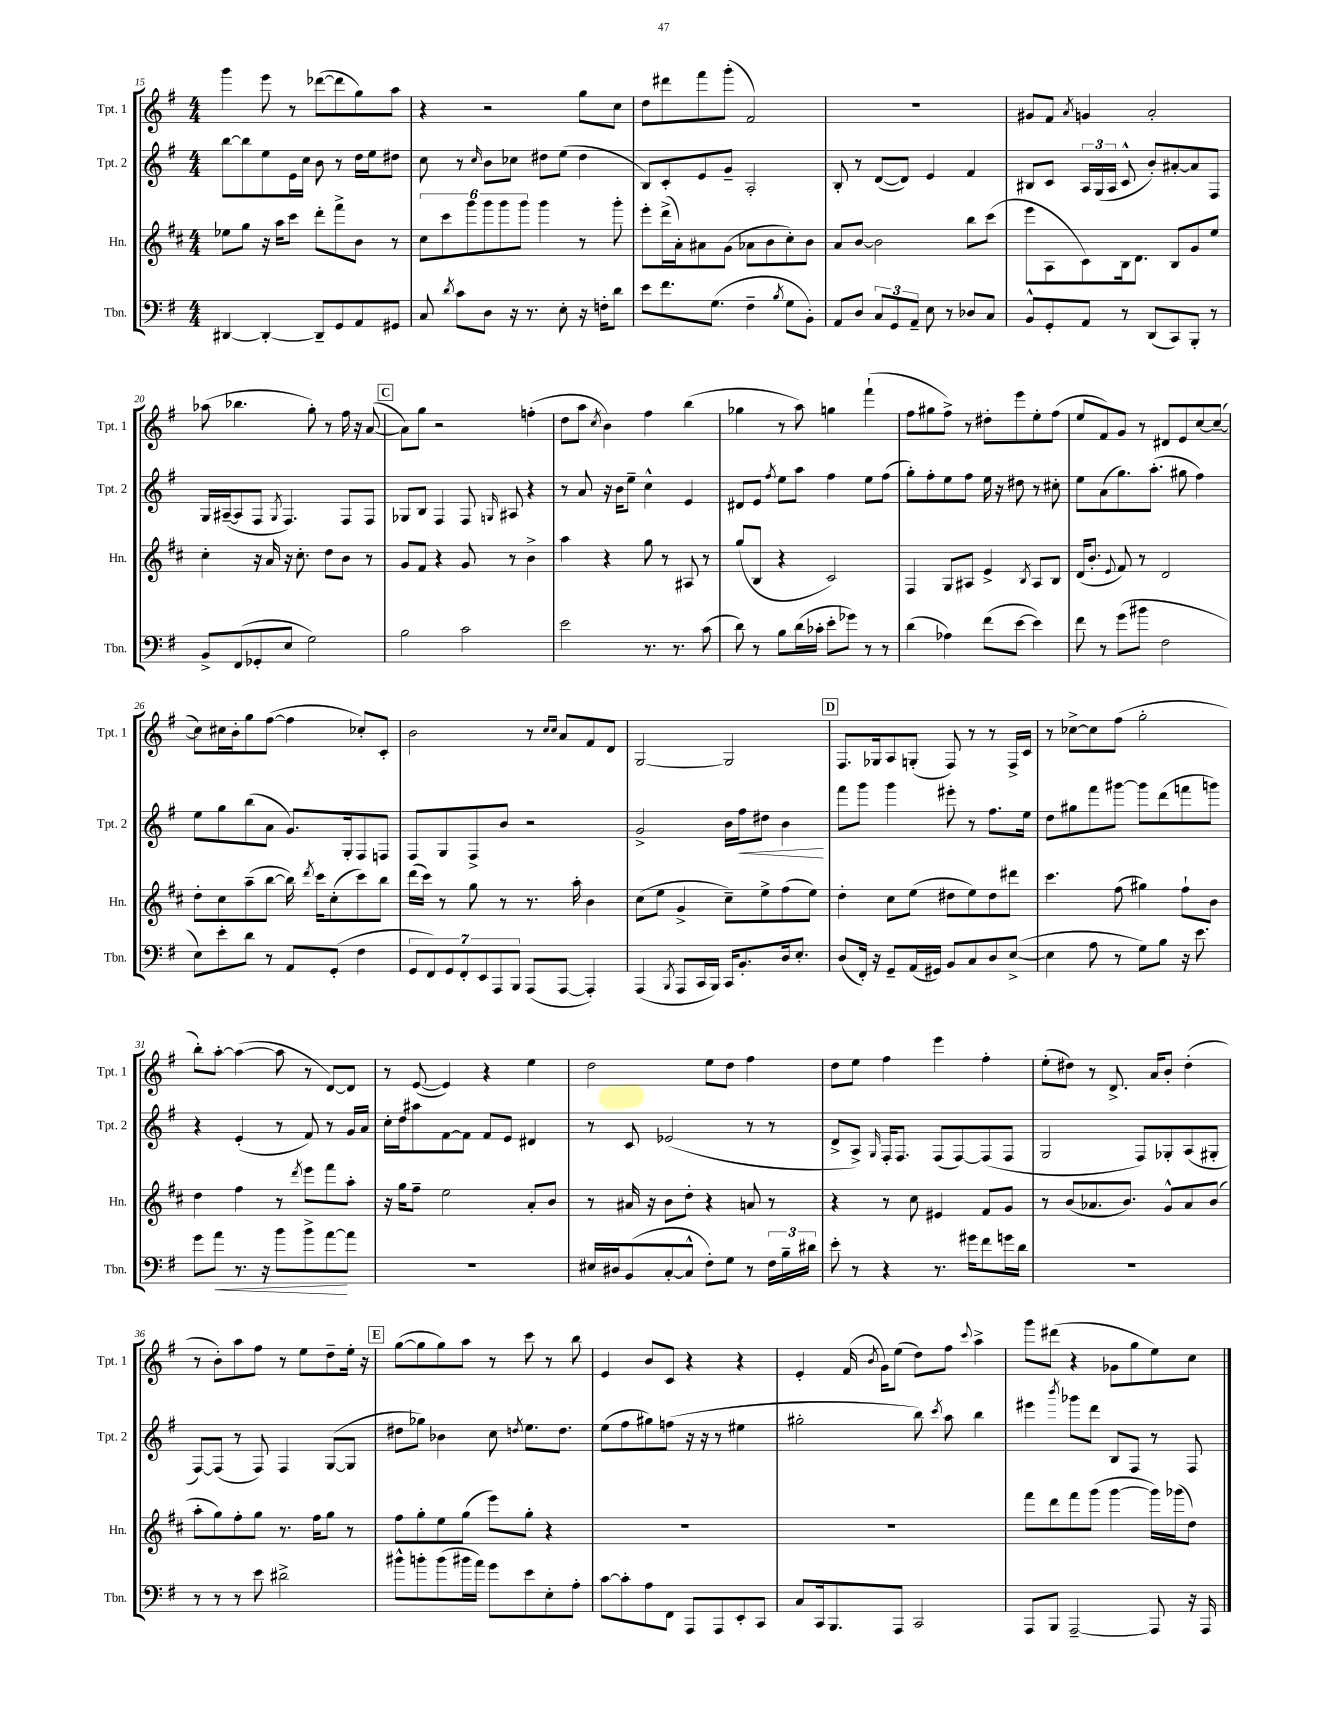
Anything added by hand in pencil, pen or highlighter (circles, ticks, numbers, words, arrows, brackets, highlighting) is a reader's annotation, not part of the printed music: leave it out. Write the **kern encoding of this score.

**kern	**dynam	**kern	**kern	**dynam	**kern
*part4	*part4	*part3	*part2	*part2	*part1
*staff4	*staff4	*staff3	*staff2	*staff2	*staff1
*I"Tbn.	*	*I"Hn.	*I"Tpt. 2	*	*I"Tpt. 1
*I'Tbn.	*	*I'Hn.	*I'Tpt. 2	*	*I'Tpt. 1
*clefF4	*	*clefG2	*clefG2	*	*clefG2
*k[f#]	*	*k[f#c#]	*k[f#]	*	*k[f#]
*M4/4	*	*M4/4	*M4/4	*	*M4/4
=15	=15	=15	=15	=15	=15
[4DD#X/	.	8ee-X\L	[8bb\L	.	4ggg\
.	.	8gg\J	8bb\]	.	.
4DD#'/_	.	16r	8ee\	.	8eee\
.	.	16aa\KL	.	.	.
.	.	8ccc#\J	16e\L	.	8r
.	.	.	16cc\JJ	.	.
8DD#~/L]	.	8ddd'\L	8b\	.	([8ddd-X\L
8GG/	.	8fff#^\	8r	.	8ddd-\]
8AA/	.	8b\J	16dd\LL	.	8gg\)
.	.	.	16ee\J	.	.
8GG#X/J	.	8r	8dd#X\J	.	8aa\J
=16	=16	=16	=16	=16	=16
8C/	.	12cc#\L	8cc\	.	4r
.	.	12ccc#\	.	.	.
8qd/	.	.	.	.	.
8c\L	.	.	8r	.	.
.	.	12ggg\	.	.	.
.	.	.	16qqcc/	.	.
8D\J	.	12ggg\	8b\L	.	2r
.	.	12ggg\	.	.	.
16r	.	.	8cc-X\J	.	.
.	.	12ggg\J	.	.	.
8.r	.	.	.	.	.
.	.	4ggg\	8dd#X\L	.	.
8E'\	.	.	(8ee\J	.	.
16r	.	8r	4dd#\	.	8gg\L
16Fn'\KL	.	.	.	.	.
8d\J	.	8ggg'\	.	.	8cc\J
=17	=17	=17	=17	=17	=17
8e\L	.	8eee'\L	8B/L)	.	8dd\L
8.f#\	.	(16ddd^\L	8c'/	.	8ddd#X\
.	.	16a'\J)	.	.	.
.	.	8a#X\	8e/	.	8fff#\
(8.G\J	.	.	.	.	.
.	.	(8g\J	8g~/J	.	(8ggg'\J
4F#~\	.	8a-X\L	2A'/	.	2f#/)
.	.	8b\	.	.	.
8qB/	.	.	.	.	.
8G\L	.	8cc#'\)	.	.	.
8BB'\J)	.	8b\J	.	.	.
=18	=18	=18	=18	=18	=18
8AA/L	.	8a/L	8B'/	.	1r
8D/J	.	[8b/J	8r	.	.
12C/L	.	2b\]	([8d/L	.	.
12GG/	.	.	.	.	.
.	.	.	8d/J])	.	.
12AA~/J	.	.	.	.	.
8E\	.	.	4e/	.	.
8r	.	.	.	.	.
8D-X/L	.	8bb\L	4f#/	.	.
8C/J	.	(8ccc#\J	.	.	.
=19	=19	=19	=19	=19	=19
8BB^^/L	.	8eee\L	8B#X/L	.	8g#X/L
8GG'/	.	8A\	8c/J	.	8f#/J
.	.	.	.	.	8qa/
8AA/J	.	8c#\)	24A/LL	.	4gn/
.	.	.	(24G/	.	.
.	.	.	24A/JJ	.	.
8r	.	16B\k	8c^^/	.	.
.	.	8.d\J	.	.	.
(8DD/L	.	.	8b'/L)	.	2a'/
8CC/)	.	8B/L	[8a#X'/	.	.
8BBB'/J	.	8g/	8a#/]	.	.
8r	.	8ee/J	8F#/J	.	.
!!LO:LB:g=z
=20	=20	=20	=20	=20	=20
8BB^/L	.	4cc#'\	16G/LL	.	(8aa-X\
.	.	.	([16A#X~/J	.	.
(8FF#/	.	.	8A#/]	.	4.bb-X\
8GG-X'/	.	16r	8F#/J	.	.
.	.	16a/	.	.	.
.	.	.	8qG/	.	.
8E/J	.	16r	4.F#/)	.	.
.	.	8.cc#'\	.	.	.
2G\)	.	.	.	.	8gg'\)
.	.	8dd\L	.	.	8r
.	.	8b\J	8F#/L	.	16ff#\
.	.	.	.	.	16r
.	.	8r	8F#/J	.	([8a/
!!LO:REH:place=s1:t=C
=21	=21	=21	=21	=21	=21
2B\	.	8g/L	8G-X/L	.	8a\L])
.	.	8f#/J	8B/J	.	8gg\J
.	.	4r	4F#/	.	2r
2c\	.	8g/	8F#/	.	.
.	.	.	16qqGn/	.	.
.	.	8r	8A#X/	.	.
.	.	4b^\	4r	.	(4ffn'\
=22	=22	=22	=22	=22	=22
2e\	.	4aa\	8r	.	8dd\L
.	.	.	8a/	.	8aa\J
.	.	.	.	.	8qcc/
.	.	4r	16r	.	4b\)
.	.	.	16b\KL	.	.
.	.	.	8ee~\J	.	.
8.r	.	8gg\	4cc^^\	.	4ff#\
.	.	8r	.	.	.
8.r	.	.	.	.	.
.	.	8A#X/	4e/	.	(4bb\
(8c\	.	8r	.	.	.
=23	=23	=23	=23	=23	=23
8d\)	.	(8gg/L	8d#X/L	.	4gg-X\
8r	.	8B/J	8e/J	.	.
.	.	.	8qff#/	.	.
8B\L	.	4r	8ee\L	.	8r
(16d\L	.	.	8aa\J	.	8aa\)
16c-X'\JJ	.	.	.	.	.
8e'\L	.	2c#/)	4ff#\	.	4ggn\
8g-X\J)	.	.	.	.	.
8r	.	.	8ee\L	.	(4fff#`\
8r	.	.	(8ff#\J	.	.
=24	=24	=24	=24	=24	=24
(4d\	.	4F#/	8gg'\L)	.	8ff#\L
.	.	.	8ff#'\	.	8gg#X\
4A-X\)	.	8G/L	8ee\	.	8ff#^\J)
.	.	8A#X/J	8ff#\J	.	8r
(8f#\L	.	4e^/	16ee\	.	8dd#X'\L
.	.	.	16r	.	.
[8e\J	.	.	8dd#X\	.	8eee\
.	.	8qB/	.	.	.
4e\])	.	8A#/L	8r	.	8ee'\
.	.	8B/J	8cc#X'\	.	(8ff#\J
=25	=25	=25	=25	=25	=25
8f#\	.	(16d/KL	8ee\L	.	8ee/L
.	.	8.b'/J	.	.	.
8r	.	.	(8a\	.	8f#/)
.	.	8qqe/	.	.	.
(8g\L	.	8f#/)	8.gg\)	.	8g/J
8b#X\J	.	8r	.	.	8r
.	.	.	(8.aa'\J	.	.
2F#\	.	2d/	.	.	8d#X/L
.	.	.	8gg#X\	.	8e/
.	.	.	4ff#\)	.	[8cc/
.	.	.	.	.	(8cc~/J_
!!LO:LB:g=z
=26	=26	=26	=26	=26	=26
8E\L)	.	8dd'\L	8ee\L	.	8cc\L])
8e'\	.	8cc#\	8gg\	.	16cc#X\L
.	.	.	.	.	16b'\J
8d\J	.	(8aa~\	(8bb\	.	8gg\
8r	.	[8bb\J	8a\J	.	([8ff#\J
8AA/L	.	16bb\])	8.g/L)	.	4ff#\]
.	.	8qddd/	.	.	.
.	.	16ccc#\KL	.	.	.
(8GG'/J	.	(8cc#'\	.	.	.
.	.	.	16G'/k	.	.
4F#\	.	8ccc#\)	8F#/	.	8cc-X'/L)
.	.	8bb\J	8Fn/J	.	8c'/J
=27	=27	=27	=27	=27	=27
14GG/L	.	(16ddd\LL	8F#/L	.	2b\
.	.	16ccc#\JJ)	.	.	.
14FF#/)	.	.	.	.	.
.	.	8r	8G/	.	.
14GG/	.	.	.	.	.
14FF#'/	.	.	.	.	.
.	.	8gg\	8F#^/	.	.
14EE/	.	.	.	.	.
14AAA/	.	.	.	.	.
.	.	8r	8b/J	.	.
14BBB/J	.	.	.	.	.
(8AAA/L	.	8.r	2r	.	8r
.	.	.	.	.	16qqcc/LL
.	.	.	.	.	16qqcc/JJ
[8AAA/J	.	.	.	.	8a/L
.	.	16aa'\	.	.	.
4AAA'/])	.	4b\	.	.	8f#/
.	.	.	.	.	8d/J
=28	=28	=28	=28	=28	=28
(4AAA/	.	(8cc#\L	2g^/	.	[2G/
.	.	8ee\J	.	.	.
8qBBB/	.	.	.	.	.
8AAA/L	.	4g^/	.	.	.
16CC/L	.	.	.	.	.
16BBB/JJ)	.	.	.	.	.
16CC/KL	.	8cc#~\L)	16b\LL	.	2G/]
!	!	!	!	!LO:HP:b	!
8.BB'/	.	.	16ff#\J	<	.
.	.	8ee^\	8dd#X\J	.	.
16D/k	.	(8ff#\	4b\	.	.
8.E'/J	.	.	.	.	.
.	.	8ee\J)	.	.	.
.	.	.	.	[	.
!!LO:REH:place=s1:t=D
=29	=29	=29	=29	=29	=29
(8D/L	.	4dd'\	8fff#\L	.	8.F#/L
16FF#'/Jk)	.	.	8ggg\J	.	.
16r	.	.	.	.	16G-X/k
8GG~/L	.	8cc#\L	4ggg\	.	8A/
(16AA/L	.	(8ee\J	.	.	(8Gn'/J
16GG#X/JJ)	.	.	.	.	.
8BB/L	.	8dd#X\L	8eee#X'\	.	8F#/)
8C/	.	8ee\)	8r	.	8r
8D/	.	8dd#\	8.ff#\L	.	8r
([8E^/J	.	8ddd#X\J	.	.	16F#^/LL
.	.	.	16ee\Jk	.	16c/JJ
=30	=30	=30	=30	=30	=30
4E\]	.	4.ccc#\	8dd\L	.	8r
.	.	.	8gg#X\	.	[8cc-X^\L
8A\	.	.	8fff#\	.	8cc-\]
8r	.	(8ff#\	[8ggg#X\J	.	(8ff#\J
8G\L)	.	4gg#X\)	8ggg#\L]	.	2gg'\
8B\J	.	.	(8ddd\	.	.
16r	.	8ff#`\L	8fffn\	.	.
8.e\	.	.	.	.	.
.	.	8b\J	8gggn\J)	.	.
!!LO:LB:g=z
=31	=31	=31	=31	=31	=31
8g\L	.	4dd\	4r	.	8bb'\L)
!	!LO:HP:b	!	!	!	!
8a\J	<	.	.	.	[8aa'\J
8.r	.	4ff#\	(4e'/	.	(4aa\_
16r	.	.	.	.	.
8b\L	.	8r	8r	.	8aa\]
.	.	8qddd/	.	.	.
8b^\	.	8eee\L	8f#/)	.	8r
[8a\	.	8fff#\	8r	.	[8d/L)
8a\J]	[	8aa'\J	16g/LL	.	8d/J]
.	.	.	16a/JJ	.	.
=32	=32	=32	=32	=32	=32
1r	.	16r	16cc'\LL	.	8r
.	.	16gg\KL	16dd\J	.	.
.	.	8ff#~\J	8aa#X\	.	([8e/
.	.	2ee\	[8f#\	.	4e/])
.	.	.	8f#\J]	.	.
.	.	.	8f#/L	.	4r
.	.	.	8e/J	.	.
.	.	8a'/L	4d#X/	.	4ee\
.	.	8b/J	.	.	.
=33	=33	=33	=33	=33	=33
16E#X/LL	.	8r	8r	.	2dd\
16D#X/J	.	.	.	.	.
(8BB/	.	16a#X/	8c/	.	.
.	.	16r	.	.	.
[8C'/	.	8b\L	(2e-X/	.	.
8C^^/J]	.	8dd'\J	.	.	.
8F#'\L)	.	4r	.	.	8ee\L
8G\J	.	.	.	.	8dd\J
8r	.	8an/	8r	.	4ff#\
24F#\LL	.	8r	8r	.	.
24B~\	.	.	.	.	.
24d#X\JJ	.	.	.	.	.
=34	=34	=34	=34	=34	=34
8e'\	.	4r	8d^/L	.	8dd\L
8r	.	.	8A^/J)	.	8ee\J
.	.	.	16qqG/	.	.
4r	.	8r	16F#'/KL	.	4ff#\
.	.	.	8.F#/J	.	.
.	.	8cc#\	.	.	.
8.r	.	4e#X/	(8F#/L	.	4eee\
.	.	.	[8F#/)	.	.
16g#X\KL	.	.	.	.	.
8f#\	.	8f#/L	(8F#/]	.	4ff#'\
16gn\L	.	8g/J	8F#/J	.	.
16d\JJ	.	.	.	.	.
=35	=35	=35	=35	=35	=35
1r	.	8r	2G/	.	(8ee'\L
.	.	(8b/L	.	.	8dd#X\J)
.	.	8.a-X/	.	.	8r
.	.	.	.	.	8.d^/
.	.	8.b/J)	.	.	.
.	.	.	8F#/L)	.	.
.	.	.	.	.	16a/KL
.	.	8g^^/L	8G-X'/	.	8b'/J
.	.	8a-/	(8A/	.	(4dd#'\
.	.	(8b/J	8G#X'/J	.	.
!!LO:LB:g=z
=36	=36	=36	=36	=36	=36
8r	.	8aa'\L	[8F#/L)	.	8r
8r	.	8gg\)	(8F#/J]	.	8b'\L)
8r	.	8ff#'\	8r	.	8aa\
8e\	.	8gg\J	8F#/)	.	8ff#\J
2d#X^\	.	8.r	4F#/	.	8r
.	.	.	.	.	8ee\L
.	.	16ff#\KL	.	.	.
.	.	8gg\J	([8G/L	.	8dd~\
.	.	8r	8G/J]	.	16ee'\Jk
.	.	.	.	.	16r
!!LO:REH:place=s1:t=E
=37	=37	=37	=37	=37	=37
8b#X^^\L	.	8ff#\L	8dd#X\L	.	([8gg\L
8bn'\	.	8gg'\	8gg-X\J)	.	8gg\]
(8b\	.	8ee\	4b-X\	.	8gg\)
16b#X\L	.	(8gg\J	.	.	8aa\J
16a\JJ)	.	.	.	.	.
8g\L	.	8eee\L)	8cc\	.	8r
.	.	.	8qddn/	.	.
8e\	.	8gg'\J	8.ee\L	.	8ccc\
8E'\	.	4r	.	.	8r
.	.	.	8.dd\J	.	.
8A'\J	.	.	.	.	8bb\
=38	=38	=38	=38	=38	=38
[8c\L	.	1r	(8ee\L	.	4e/
8c'\]	.	.	8ff#\	.	.
8A\	.	.	8gg#X\)	.	8b/L
8FF#\J	.	.	(8ffn\J	.	8c/J
8AAA/L	.	.	16r	.	4r
.	.	.	16r	.	.
8AAA/	.	.	8r	.	.
8EE'/	.	.	4ee#X\	.	4r
8CC/J	.	.	.	.	.
=39	=39	=39	=39	=39	=39
8C/L	.	1r	2gg#X'\	.	4e'/
16CC/k	.	.	.	.	.
8.BBB/	.	.	.	.	.
.	.	.	.	.	(16f#/
.	.	.	.	.	8qb/
.	.	.	.	.	16g\KL)
8AAA/J	.	.	.	.	(8ee\J
2CC/	.	.	8bb\)	.	8dd\L)
.	.	.	8qccc/	.	.
.	.	.	8aa\	.	8ff#\J
.	.	.	.	.	8qqccc/
.	.	.	4bb\	.	4aa^\
=40	=40	=40	=40	=40	=40
8AAA/L	.	8fff#\L	4eee#X\	.	8ggg\L
8BBB/J	.	8ddd\	.	.	(8ddd#X\J
.	.	.	8qbbb/	.	.
[2AAA~/	.	8fff#\	8ggg-X\L	.	4r
.	.	(8ggg\J	8ddd\J	.	.
.	.	[4ggg\	8B/L	.	8g-X\L
.	.	.	8F#/J	.	8gg\
8AAA/]	.	16ggg\LL])	8r	.	8ee\)
.	.	(16ggg-X\J	.	.	.
16r	.	8dd\J)	8F#/	.	8cc\J
16AAA/	.	.	.	.	.
==	==	==	==	==	==
*-	*-	*-	*-	*-	*-
